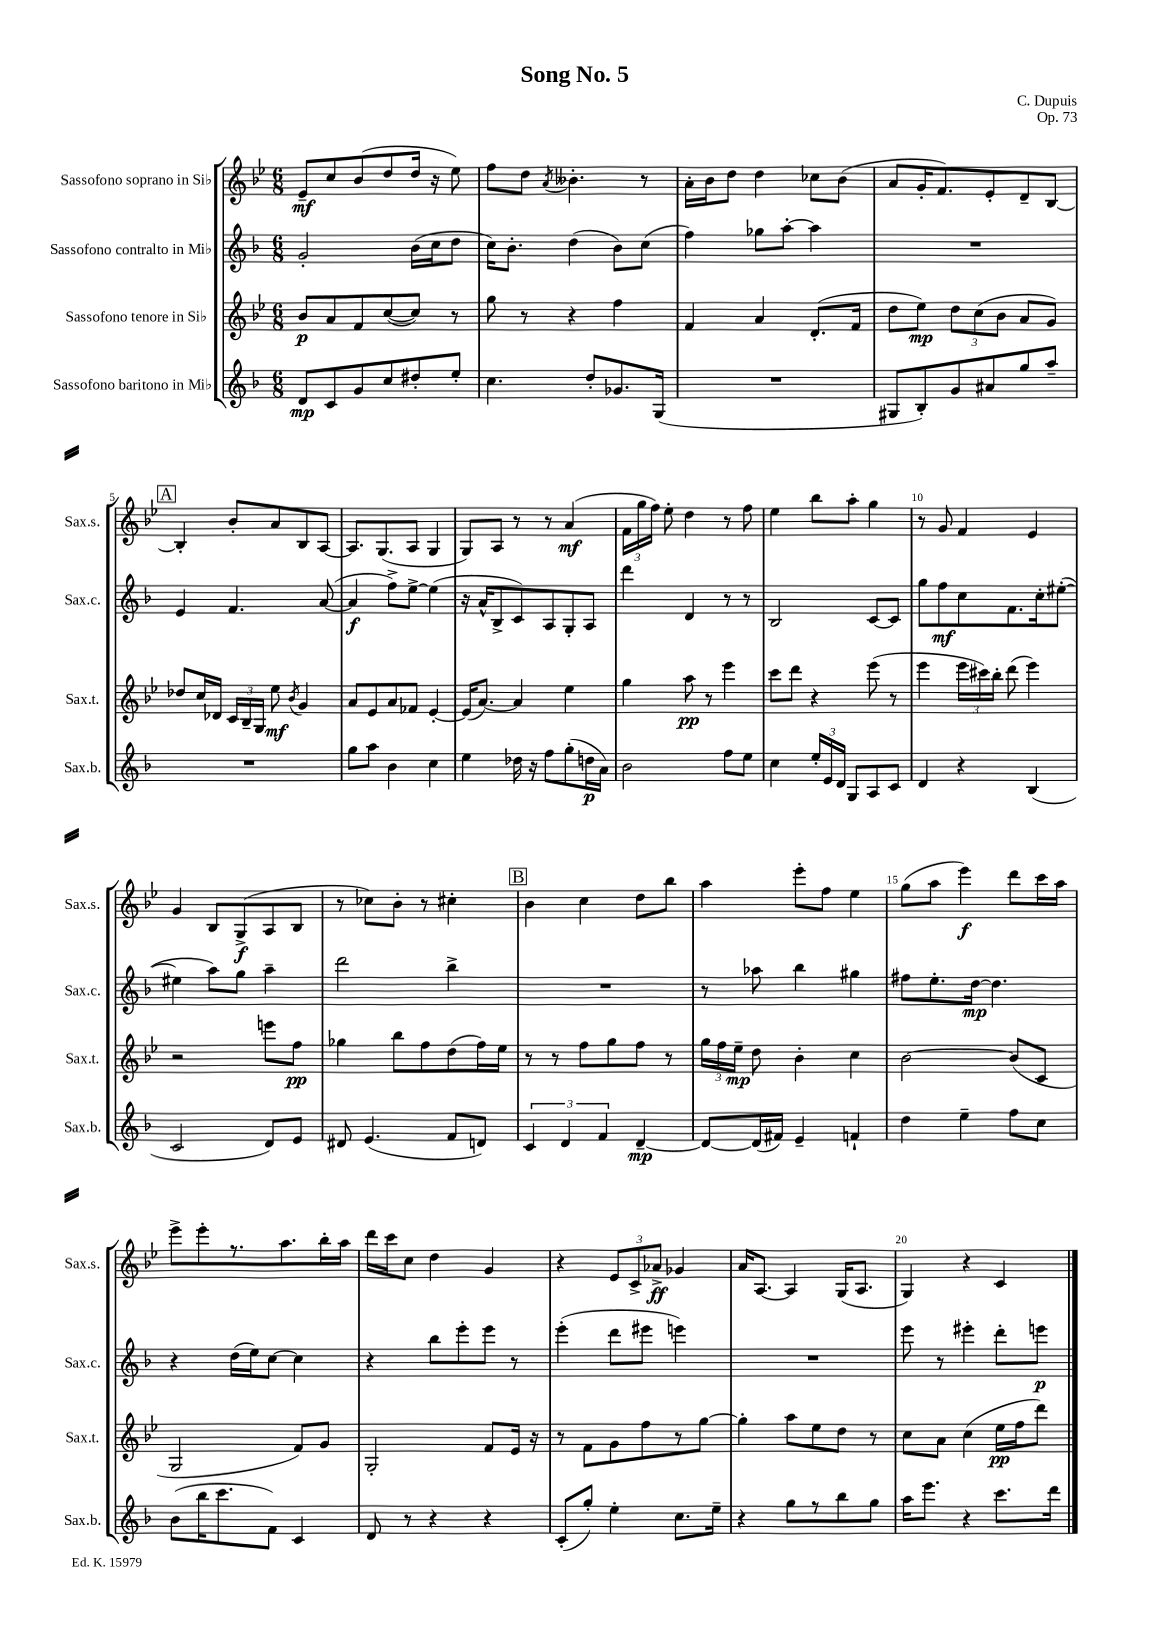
\header { title = "Song No. 5" composer = "C. Dupuis" opus = "Op. 73" }
<<
\new StaffGroup <<
\new Staff = "s0" \with { instrumentName = "Sassofono soprano in Sib" shortInstrumentName = "Sax.s." } {
    \clef treble \key bes \major \numericTimeSignature \time 6/8
    \autoBeamOff ees'8[--\mf c''8 bes'8( d''8 d''16] r16 ees''8) |
    f''8[ d''8] \acciaccatura { a'8 } beses'4.-. r8 |
    a'16[-. bes'16 d''8] d''4 ces''8[ bes'8]( |
    a'8[ g'16-. f'8.) ees'8-. d'8-- bes8]~ |
    \mark \markup { \box "A" } bes4-. bes'8[-. a'8 bes8 a8]~ |
    a8.[ g8.( a8] g4 |
    g8[) a8] r8 r8 a'4\mf( |
    \tuplet 3/2 { f'16[ g''16 f''16]) } ees''8-. d''4 r8 f''8 |
    ees''4 bes''8[ a''8]-. g''4 |
    r8 g'8 f'4 ees'4 |
    g'4 bes8[ g8->\f( a8 bes8] |
    r8 ces''8[) bes'8]-. r8 cis''4-. |
    \mark \markup { \box "B" } bes'4 c''4 d''8[ bes''8] |
    a''4 ees'''8[-. f''8] ees''4 |
    g''8[( a''8] ees'''4\f) d'''8[ c'''16 a''16] |
    ees'''8[-> ees'''8-. r8. a''8. bes''16-. a''16] |
    d'''16[ c'''16 c''8] d''4 g'4 |
    r4 \tuplet 3/2 { ees'8[ c'8-> aes'8]->\ff } ges'4 |
    a'16[ a8.]~ a4 g16[( a8.] |
    g4) r4 c'4 \bar "|." |
}
\new Staff = "s1" \with { instrumentName = "Sassofono contralto in Mib" shortInstrumentName = "Sax.c." } {
    \clef treble \key f \major \numericTimeSignature \time 6/8
    \autoBeamOff g'2-. bes'16[( c''16 d''8] |
    c''16[) bes'8.]-. d''4( bes'8[) c''8]( |
    f''4) ges''8[ a''8]~-. a''4 |
    R2. |
    \mark \markup { \box "A" } e'4 f'4. a'8~( |
    a'4\f f''8[->) e''8]~-> e''4( |
    r16 a'16[-^ bes8-> c'8) a8 g8-. a8] |
    d'''4 d'4 r8 r8 |
    bes2 c'8[~ c'8] |
    g''8[ f''8\mf c''8 f'8. c''16-. eis''8]~-.( |
    eis''4 a''8[) g''8] a''4-- |
    d'''2 bes''4-> |
    \mark \markup { \box "B" } R2. |
    r8 aes''8 bes''4 gis''4 |
    fis''8[ e''8.-. d''16]~\mp d''4. |
    r4 d''16[( e''16) c''8]~ c''4 |
    r4 bes''8[ e'''8-. e'''8] r8 |
    e'''4-.( d'''8[ eis'''8] e'''4) |
    R2. |
    e'''8 r8 eis'''4-. d'''8[-. e'''8]\p \bar "|." |
}
\new Staff = "s2" \with { instrumentName = "Sassofono tenore in Sib" shortInstrumentName = "Sax.t." } {
    \clef treble \key bes \major \numericTimeSignature \time 6/8
    \autoBeamOff bes'8[\p a'8 f'8 c''8~( c''8]) r8 |
    g''8 r8 r4 f''4 |
    f'4 a'4 d'8.[-.( f'16] |
    d''8[ ees''8]\mp) \tuplet 3/2 { d''8[ c''8( bes'8] } a'8[ g'8]) |
    \mark \markup { \box "A" } des''8[ c''16 des'16] \tuplet 3/2 { c'16[ bes16-- g16] } ees''8\mf \acciaccatura { bes'8 } g'4 |
    a'8[ ees'8 a'8 fes'8] ees'4~-. |
    ees'16[( a'8.]~) a'4 ees''4 |
    g''4 a''8\pp r8 ees'''4 |
    c'''8[ d'''8] r4 ees'''8( r8 |
    ees'''4 \tuplet 3/2 { ees'''16[ cis'''16) bes''16]-. } d'''8( ees'''4) |
    r2 e'''8[ f''8]\pp |
    ges''4 bes''8[ f''8 d''8( f''16) ees''16] |
    \mark \markup { \box "B" } r8 r8 f''8[ g''8 f''8] r8 |
    \tuplet 3/2 { g''16[ f''16 ees''16]--\mp } d''8 bes'4-. c''4 |
    bes'2~ bes'8[( c'8] |
    g2 f'8[) g'8] |
    g2-. f'8[ ees'16] r16 |
    r8 f'8[ g'8 f''8 r8 g''8]~ |
    g''4-. a''8[ ees''8 d''8] r8 |
    c''8[ a'8] c''4( ees''16[\pp f''16 d'''8]) \bar "|." |
}
\new Staff = "s3" \with { instrumentName = "Sassofono baritono in Mib" shortInstrumentName = "Sax.b." } {
    \clef treble \key f \major \numericTimeSignature \time 6/8
    \autoBeamOff d'8[\mp c'8 g'8 c''8 dis''8-. e''8]-. |
    c''4. d''8[-. ges'8. g16]( |
    R2. |
    gis8[ bes8-.) g'8 ais'8 g''8 a''8]-- |
    \mark \markup { \box "A" } R2. |
    g''8[ a''8] bes'4 c''4 |
    e''4 des''16 r16 f''8[ g''8-.( d''16\p a'16]) |
    bes'2 f''8[ e''8] |
    c''4 \tuplet 3/2 { e''16[-. e'16 d'16] } g8[ a8 c'8] |
    d'4 r4 bes4( |
    c'2 d'8[) e'8] |
    dis'8 e'4.( f'8[ d'8]) |
    \mark \markup { \box "B" } \tuplet 3/2 { c'4 d'4 f'4 } d'4~--\mp |
    d'8[~ d'16( fis'16]) e'4-- f'4-! |
    d''4 e''4-- f''8[ c''8] |
    bes'8[( bes''16 c'''8. f'8]) c'4 |
    d'8 r8 r4 r4 |
    c'8[-.( g''8]-.) e''4-. c''8.[ e''16]-- |
    r4 g''8[ r8 bes''8 g''8] |
    a''16[ e'''8.] r4 c'''8.[ d'''16] \bar "|." |
}
>>
>>
\layout { \context { \Score \override BarNumber.break-visibility = ##(#f #t #t) barNumberVisibility = #(every-nth-bar-number-visible 5) } }
